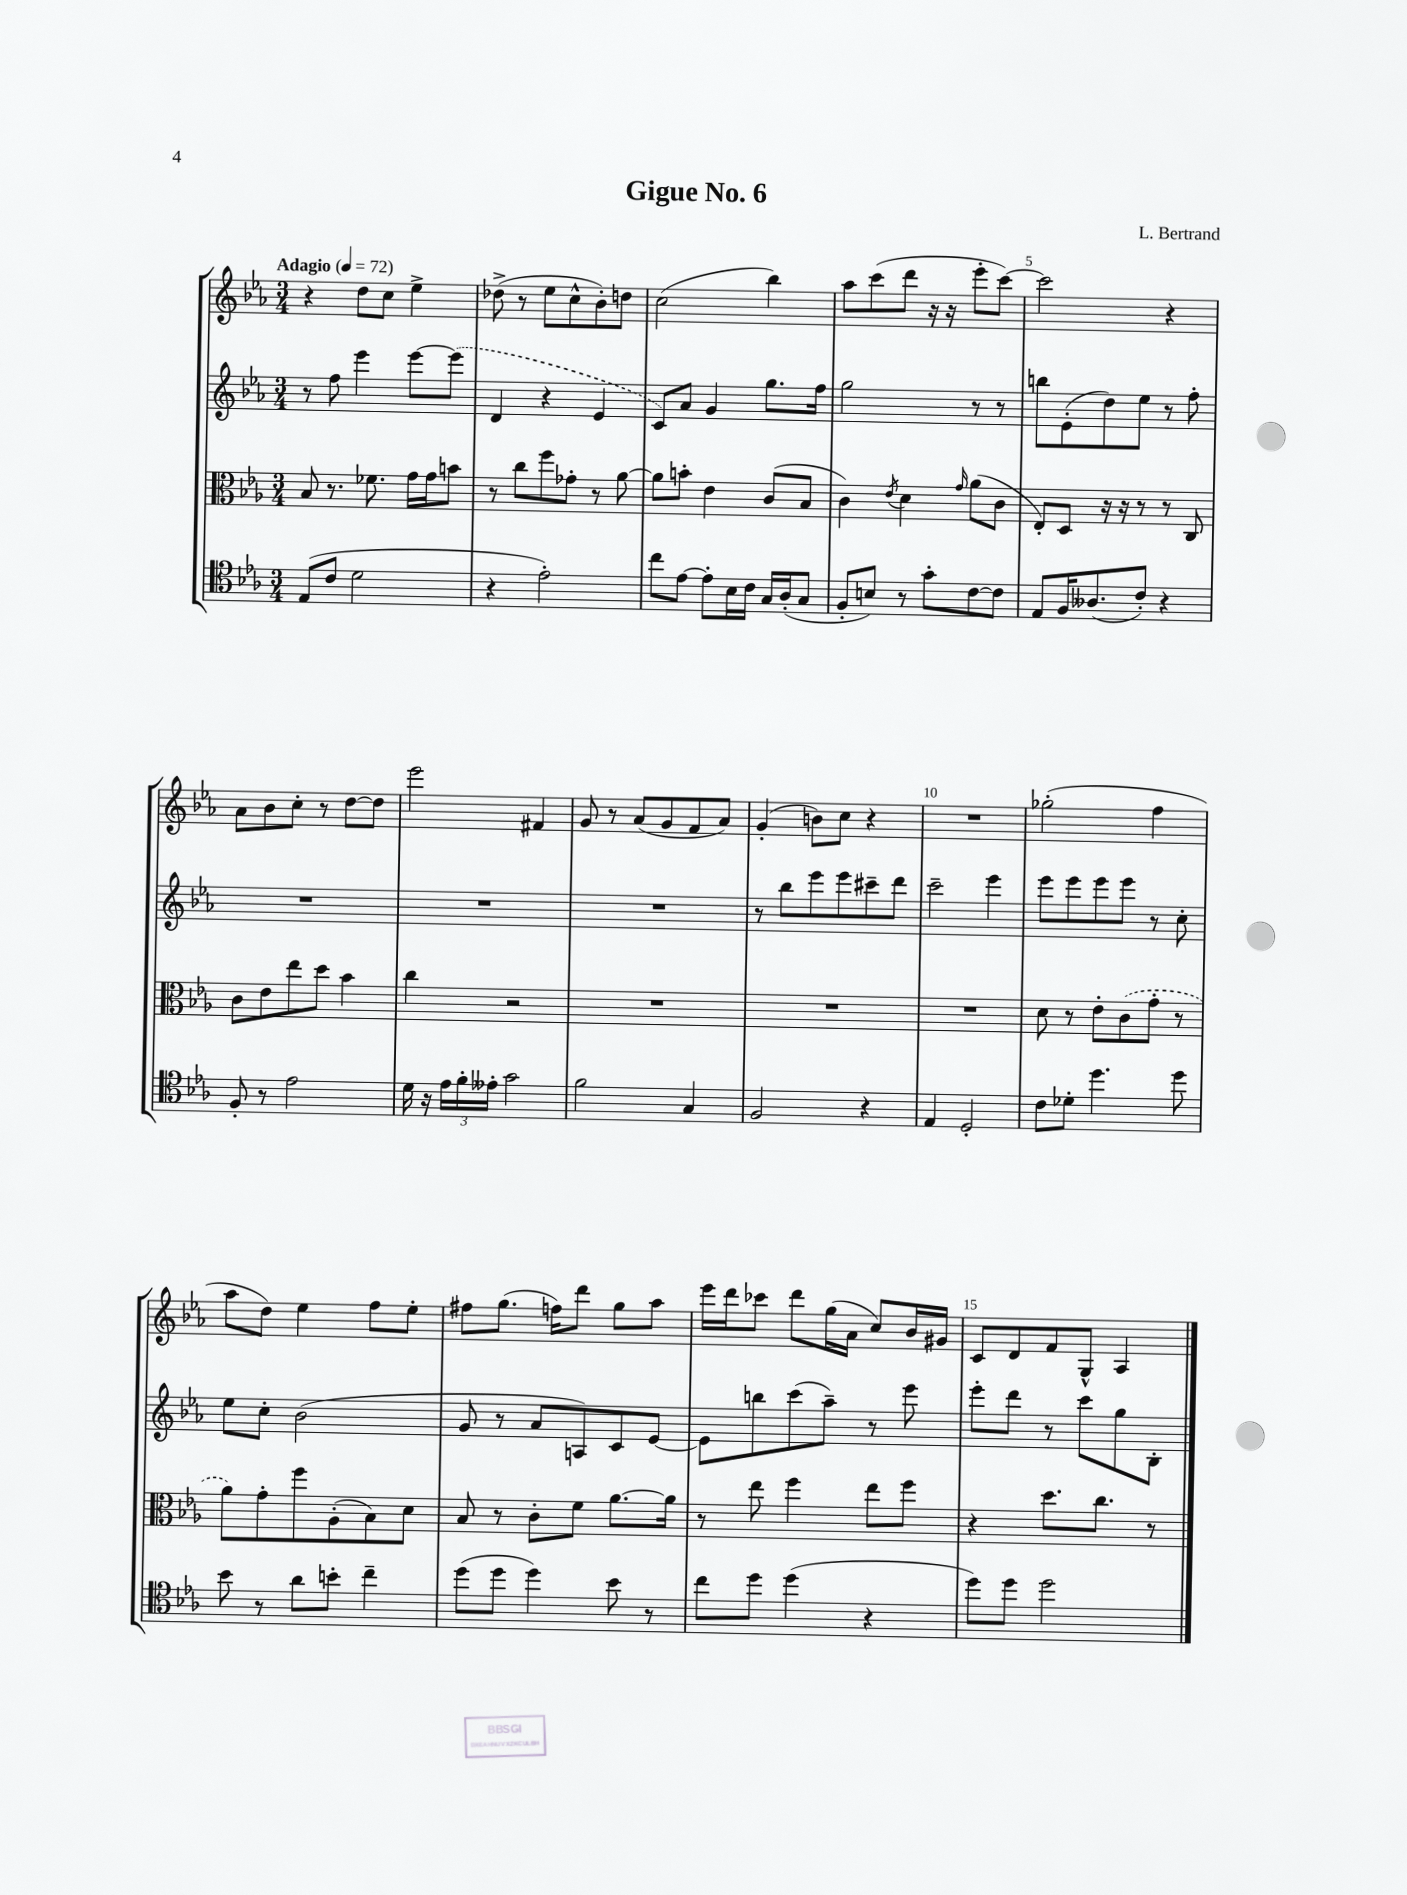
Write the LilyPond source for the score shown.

\header { title = "Gigue No. 6" composer = "L. Bertrand" }
<<
\new StaffGroup <<
\new Staff = "s0" {
    \clef treble \key ees \major \numericTimeSignature \time 3/4 \tempo "Adagio" 4 = 72
    r4 d''8 c''8 ees''4-> |
    des''8->( r8 ees''8 c''8-^ bes'8-.) d''8 |
    c''2( bes''4) |
    aes''8 c'''8( d'''8 r16 r16 ees'''8-. c'''8~) |
    c'''2 r4 |
    aes'8 bes'8 c''8-. r8 d''8~ d''8 |
    ees'''2 fis'4 |
    g'8 r8 aes'8( g'8 f'8 aes'8) |
    g'4-.( b'8) c''8 r4 |
    R2. |
    ges''2-.( f''4 |
    aes''8 d''8) ees''4 f''8 ees''8-. |
    fis''8 g''8.( f''16) d'''8 g''8 aes''8 |
    ees'''16 d'''16 ces'''8 d'''8 g''16( aes'16 c''8) bes'16 gis'16 |
    c'8 d'8 f'8 g8-^ aes4 \bar "|." |
}
\new Staff = "s1" {
    \clef treble \key ees \major \numericTimeSignature \time 3/4
    r8 f''8 ees'''4 ees'''8~ \once \slurDashed ees'''8( |
    d'4 r4 ees'4 |
    c'8) aes'8 g'4 g''8. f''16 |
    g''2 r8 r8 |
    b''8 ees'8-.( d''8) ees''8 r8 f''8-. |
    R2. |
    R2. |
    R2. |
    r8 bes''8 ees'''8 ees'''8 cis'''8-- d'''8 |
    c'''2-- ees'''4 |
    ees'''8 ees'''8 ees'''8 ees'''8 r8 c''8-. |
    ees''8 c''8-. bes'2( |
    g'8 r8 aes'8 a8) c'8 ees'8~ |
    ees'8 b''8 c'''8( aes''8--) r8 ees'''8 |
    ees'''8-. d'''8 r8 c'''8 g''8 bes8-. \bar "|." |
}
\new Staff = "s2" {
    \clef alto \key ees \major \numericTimeSignature \time 3/4
    bes8 r8. fes'8. g'16 g'16 b'8 |
    r8 c''8 f''8 ges'8-. r8 aes'8~ |
    aes'8 b'8-. ees'4 c'8( bes8 |
    c'4) \acciaccatura { ees'8 } d'4 \grace { g'16 } aes'8( c'8 |
    ees8-.) d8 r16 r16 r8 r8 c8 |
    c'8 ees'8 ees''8 d''8 bes'4 |
    c''4 r2 |
    R2. |
    R2. |
    R2. |
    d'8 r8 ees'8-. \once \slurDashed c'8( g'8-. r8 |
    aes'8) g'8-. f''8 aes8-.( bes8) d'8 |
    bes8 r8 c'8-. f'8 aes'8.~ aes'16 |
    r8 ees''8 f''4 ees''8 f''8 |
    r4 d''8. c''8. r8 \bar "|." |
}
\new Staff = "s3" {
    \clef tenor \key ees \major \numericTimeSignature \time 3/4
    ees8( c'8 d'2 |
    r4 ees'2-.) |
    c''8 ees'8~ ees'8-. bes16 c'16 g16 aes16-.( g8 |
    f8-. b8) r8 g'8-. c'8~ c'8 |
    ees8 f16 aeses8.( c'8-.) r4 |
    f8-. r8 ees'2 |
    d'16 r16 \tuplet 3/2 { ees'16 f'16-. eeses'16-. } g'2 |
    f'2 g4 |
    f2 r4 |
    ees4 d2-. |
    c'8 des'8-. d''4. d''8 |
    bes'8 r8 aes'8 b'8-. c''4-- |
    d''8( d''8 d''4) bes'8 r8 |
    c''8 d''8 d''4( r4 |
    d''8) d''8 d''2 \bar "|." |
}
>>
>>
\layout { \context { \Score \override BarNumber.break-visibility = ##(#f #t #t) barNumberVisibility = #(every-nth-bar-number-visible 5) } }
